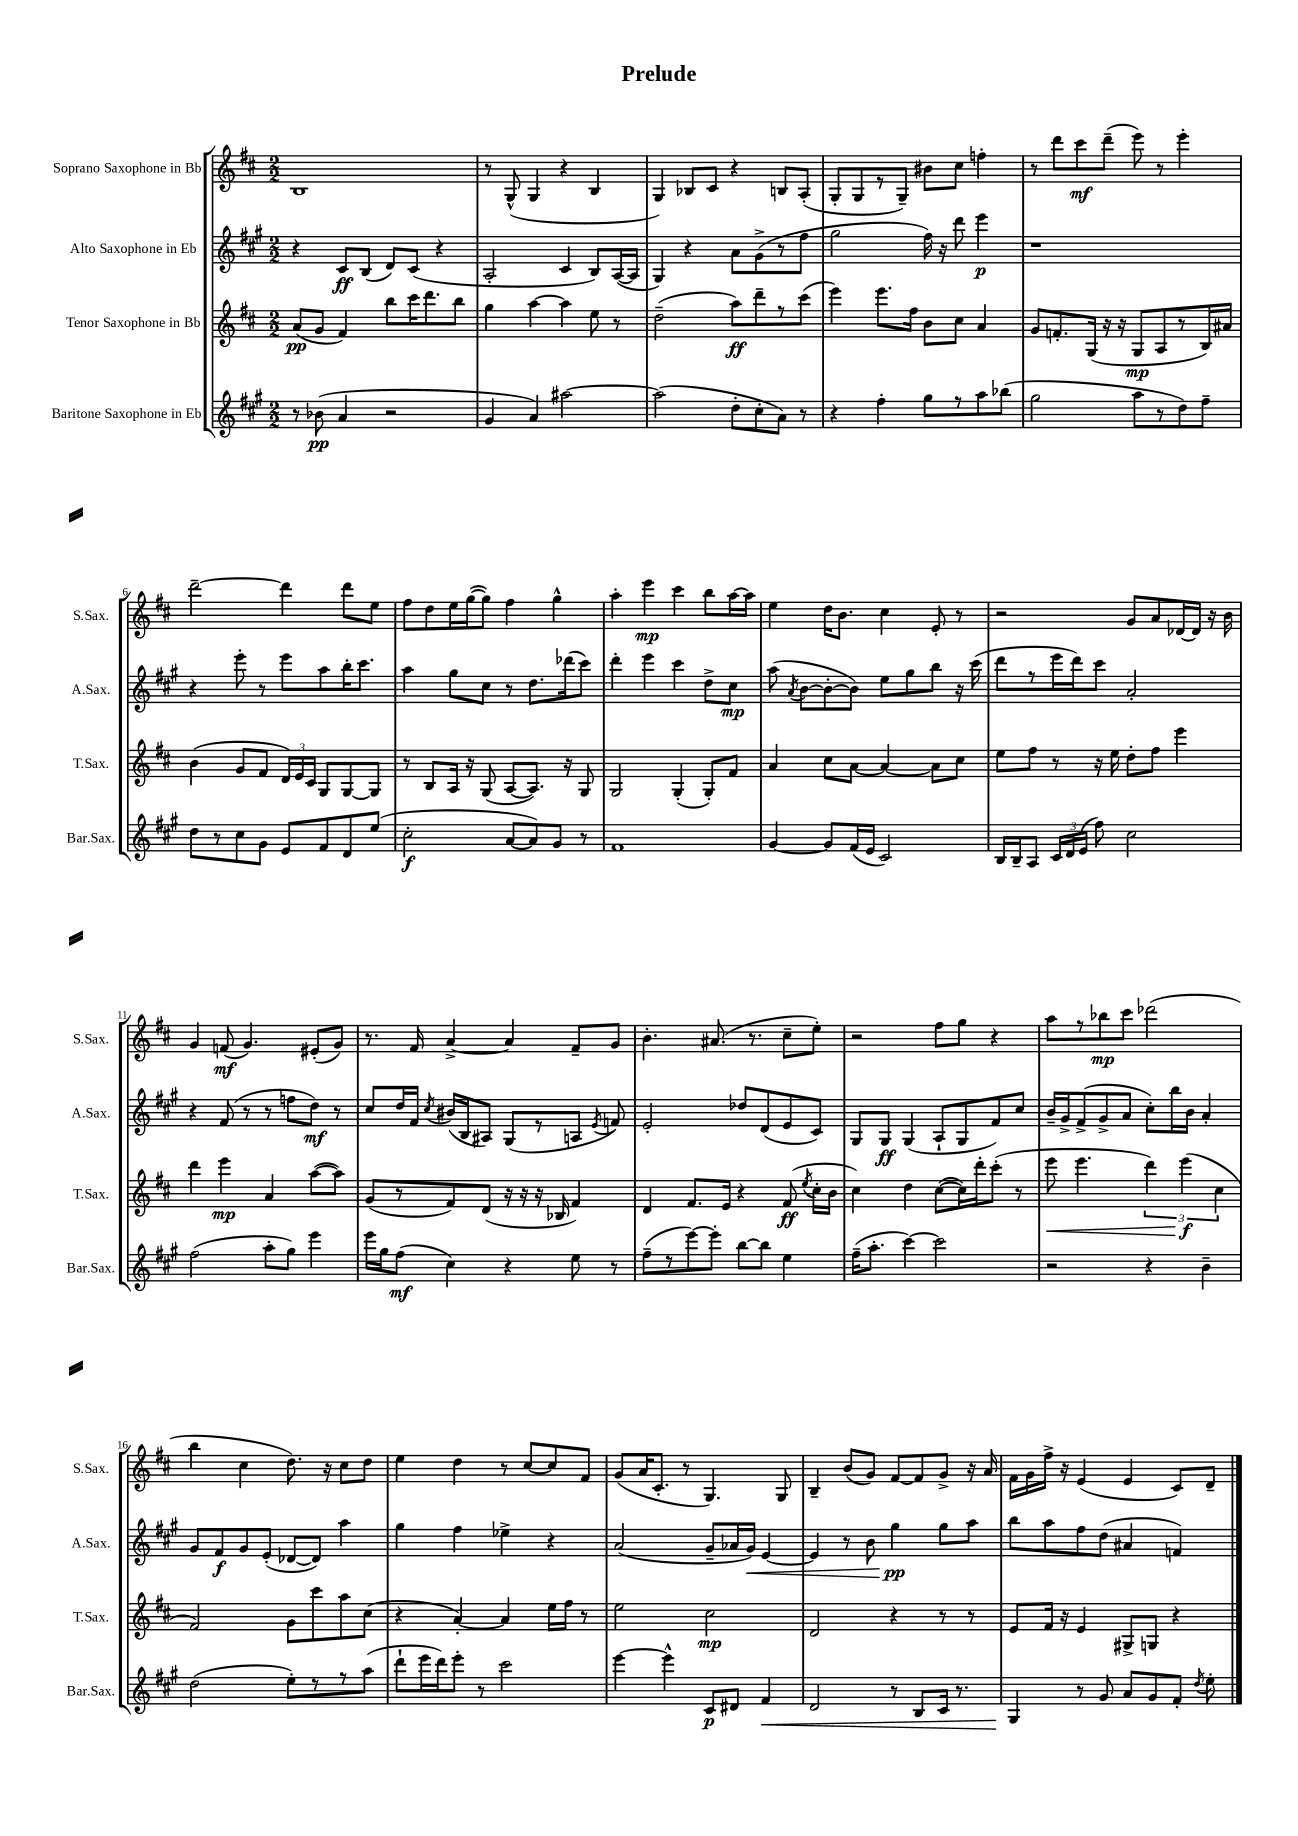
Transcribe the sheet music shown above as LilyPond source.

\header { title = "Prelude" }
<<
\new StaffGroup <<
\new Staff = "s0" \with { instrumentName = "Soprano Saxophone in Bb" shortInstrumentName = "S.Sax." } {
    \clef treble \key d \major \numericTimeSignature \time 2/2
    \autoBeamOff b1 |
    r8 g8-^( g4 r4 b4 |
    g4) bes8[ cis'8] r4 b8[ a8]-.( |
    g8[-. g8 r8 g8]--) bis'8[ cis''8] f''4-. |
    r8 d'''8[ cis'''8\mf d'''8]--( e'''8) r8 e'''4-. |
    d'''2~-- d'''4 d'''8[ e''8] |
    fis''8[ d''8 e''16 g''16~( g''8]) fis''4 g''4-^ |
    a''4-. e'''4\mp cis'''4 b''8[ a''16~ a''16] |
    e''4 d''16[ b'8.] cis''4 e'8-. r8 |
    r2 g'8[ a'8 des'16~ des'16] r16 b'16 |
    g'4 f'8\mf( g'4.) eis'8[-.( g'8]) |
    r8. fis'16 a'4~-> a'4 fis'8[-- g'8] |
    b'4.-. ais'8.( r8. cis''8[-- e''8]-.) |
    r2 fis''8[ g''8] r4 |
    a''8[ r8 bes''8\mp cis'''8] des'''2( |
    b''4 cis''4 d''8.) r16 cis''8[ d''8] |
    e''4 d''4 r8 cis''8[~ cis''8 fis'8] |
    g'8[( a'16 cis'8.]-. r8 g4.) g8 |
    b4-- b'8[( g'8]) fis'8[~ fis'8 g'8]-> r16 a'16 |
    fis'16[ g'16 fis''16]-> r16 e'4( e'4 cis'8[) d'8]-- \bar "|." |
}
\new Staff = "s1" \with { instrumentName = "Alto Saxophone in Eb" shortInstrumentName = "A.Sax." } {
    \clef treble \key a \major \numericTimeSignature \time 2/2
    \autoBeamOff r4 cis'8[\ff b8]( d'8[) cis'8]( r4 |
    a2-. cis'4 b8[) a16~( a16] |
    gis4) r4 a'8[ gis'8->( r8 fis''8] |
    gis''2 fis''16) r16 d'''8 e'''4\p |
    r1 |
    r4 e'''8-. r8 e'''8[ a''8 b''16-. cis'''8.] |
    a''4 gis''8[ cis''8] r8 d''8.[ des'''16( cis'''8]) |
    d'''4-. e'''4 cis'''4 d''8[-> cis''8]\mp |
    a''8( \acciaccatura { a'8 } b'8[~ b'8~-. b'8]) e''8[ gis''8 b''8] r16 cis'''16( |
    d'''8[ r8 e'''16 d'''16) cis'''8] a'2-. |
    r4 fis'8( r8 r8 f''8[ d''8]\mf) r8 |
    cis''8[ d''16 fis'16] \acciaccatura { cis''8 } bis'16[( b16 ais8]) gis8[( r8 a8] \acciaccatura { e'8 } f'8) |
    e'2-. des''8[ d'8( e'8 cis'8]) |
    gis8[ gis8]\ff gis4( a8[-! gis8 fis'8) cis''8] |
    b'16[-- gis'16-> fis'8->( gis'8-> a'8] cis''8[-.) b''16 b'16] a'4-. |
    gis'8[ fis'8\f gis'8 e'8]-.( des'8[~ des'8]) a''4 |
    gis''4 fis''4 ees''4-> r4 |
    a'2( gis'8[-- aes'16 gis'16]\<) e'4~ |
    e'4 r8 b'8 gis''4\pp\! gis''8[ a''8] |
    b''8[ a''8 fis''8 d''8]( ais'4 f'4) \bar "|." |
}
\new Staff = "s2" \with { instrumentName = "Tenor Saxophone in Bb" shortInstrumentName = "T.Sax." } {
    \clef treble \key d \major \numericTimeSignature \time 2/2
    \autoBeamOff a'8[\pp( g'8] fis'4) b''8[ cis'''16 d'''8. b''8] |
    g''4 a''4~ a''4 e''8 r8 |
    d''2--( a''8[\ff) d'''8-- r8 cis'''8]( |
    e'''4) e'''8.[ fis''16] b'8[ cis''8] a'4 |
    g'8[ f'8.-. g16]( r16 r16 g8[\mp a8 r8 b16) ais'16] |
    b'4( g'8[ fis'8] \tuplet 3/2 { d'16[) e'16 cis'16] } g8[ g8~ g8] |
    r8 b8[ a16] r16 g8( a8[~ a8.]) r16 g8 |
    g2 g4-.( g8[-.) fis'8] |
    a'4 cis''8[ a'8]~ a'4~ a'8[ cis''8] |
    e''8[ fis''8] r8 r16 e''16 d''8[-. fis''8] e'''4 |
    d'''4 e'''4\mp a'4 a''8[~( a''8]) |
    g'8[( r8 fis'8) d'8]( r16 r16 r16 bes16 fis'4) |
    d'4 fis'8.[ e'16] r4 fis'8\ff( \acciaccatura { e''8 } cis''16[-. b'16] |
    cis''4) d''4 cis''8[~( cis''16) d'''16-. cis'''8]-.( r8 |
    e'''8\< e'''4. \tuplet 3/2 { d'''4) e'''4\f\!( cis''4 } |
    fis'2) g'8[ cis'''8 a''8 cis''8]( |
    r4 a'4~-.) a'4 e''16[ fis''16] r8 |
    e''2 cis''2\mp |
    d'2 r4 r8 r8 |
    e'8[ fis'16] r16 e'4 gis8[-> g8] r4 \bar "|." |
}
\new Staff = "s3" \with { instrumentName = "Baritone Saxophone in Eb" shortInstrumentName = "Bar.Sax." } {
    \clef treble \key a \major \numericTimeSignature \time 2/2
    \autoBeamOff r8 bes'8\pp( a'4 r2 |
    gis'4 a'4) ais''2~ |
    ais''2( d''8[-. cis''8-. a'8]) r8 |
    r4 fis''4-. gis''8[ r8 a''8 bes''8]( |
    gis''2 a''8[ r8 d''8) fis''8]-- |
    d''8[ r8 cis''8 gis'8] e'8[ fis'8 d'8 e''8]( |
    cis''2-.\f a'8[~ a'8) gis'8] r8 |
    fis'1 |
    gis'4~ gis'8[ fis'16( e'16] cis'2) |
    b16[ b16-- a8] \tuplet 3/2 { cis'16[ d'16 e'16]( } fis''8) cis''2 |
    fis''2( a''8[-. gis''8]) e'''4 |
    e'''16[ gis''16 fis''8]\mf( cis''4) r4 e''8 r8 |
    fis''8[--( r8 e'''8~) e'''8]-. b''8[~ b''8] e''4 |
    fis''16[--( a''8.]-. cis'''4~) cis'''2 |
    r2 r4 b'4-- |
    d''2( e''8[-.) r8 r8 a''8]( |
    d'''8[-! e'''16 d'''16) e'''8]-. r8 cis'''2 |
    e'''4~ e'''4-^ cis'8[\p dis'8] fis'4\< |
    d'2 r8 b8[ cis'16] r8. |
    gis4\! r8 gis'8 a'8[ gis'8 fis'8]-. \acciaccatura { d''8 } e''8-. \bar "|." |
}
>>
>>
